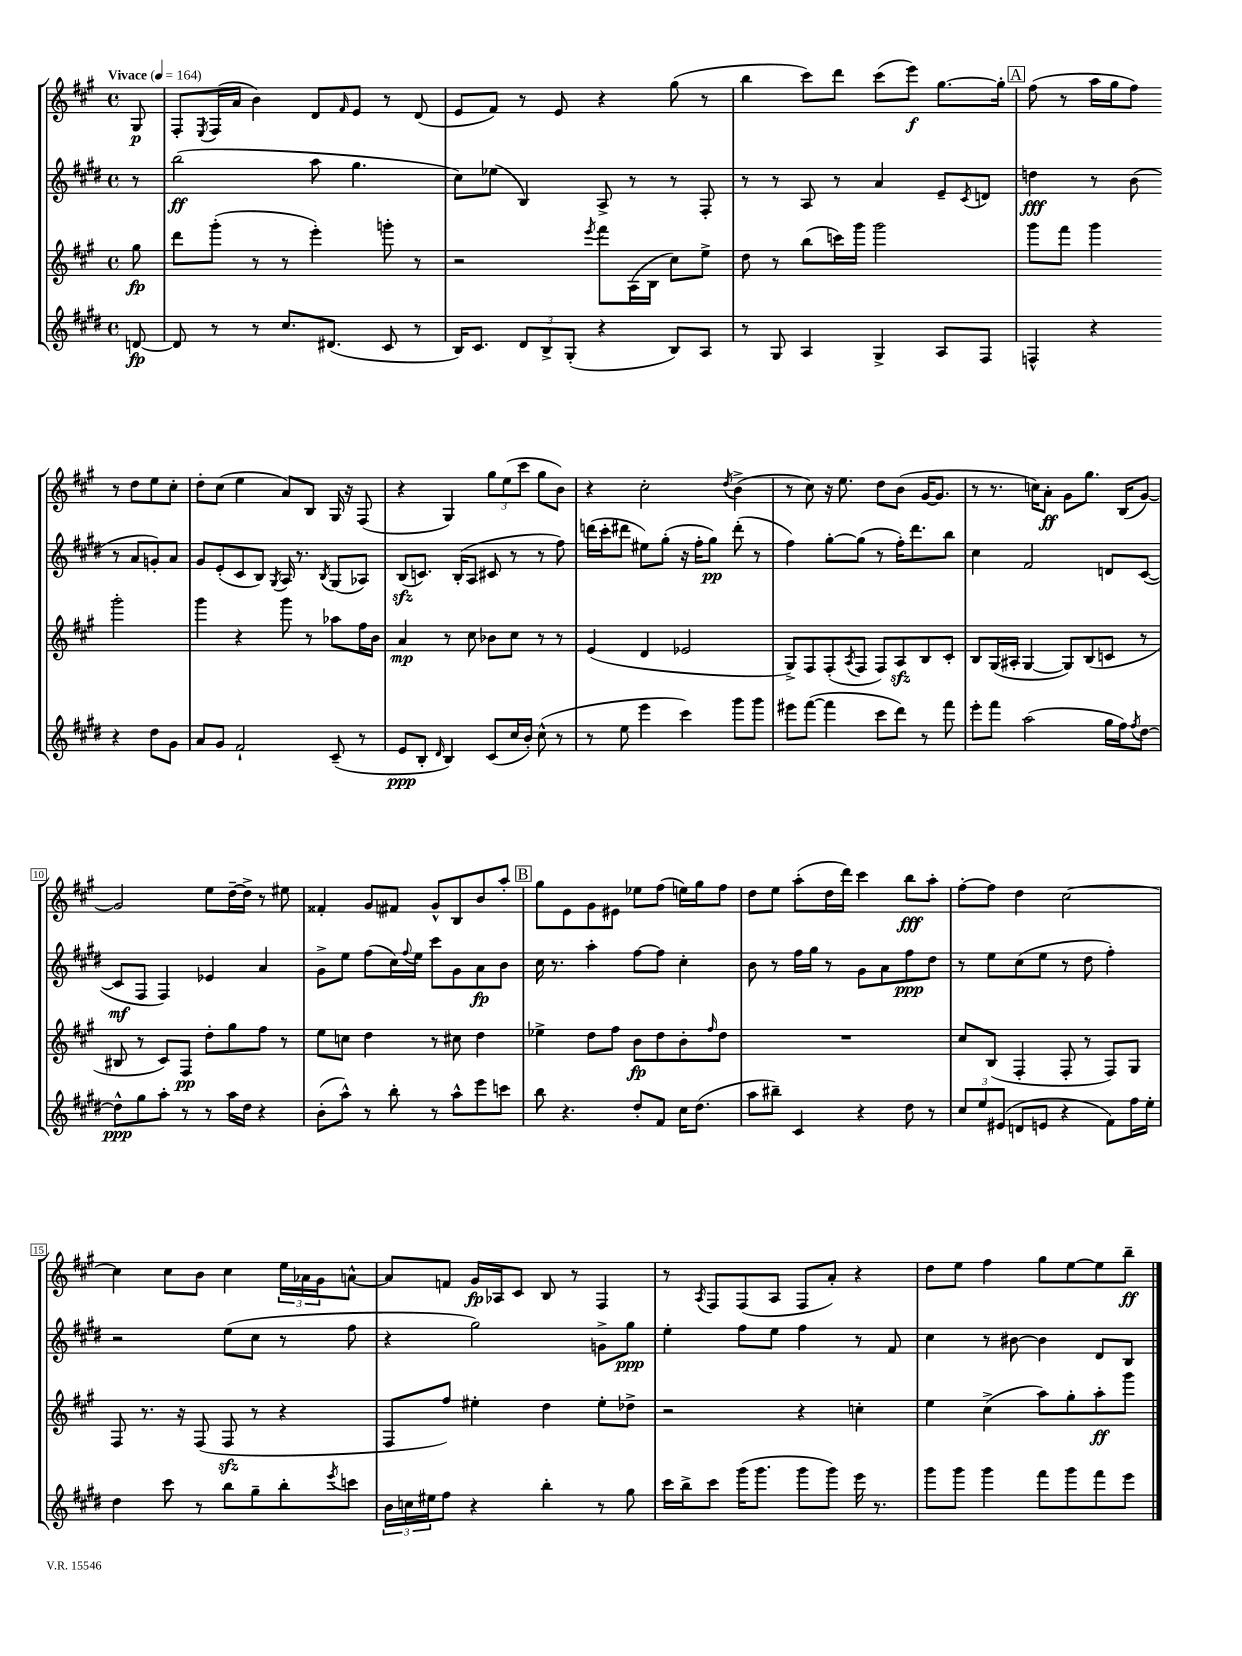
<<
\new StaffGroup <<
\new Staff = "s0" {
    \clef treble \key a \major \defaultTimeSignature \time 4/4 \partial 8 \tempo "Vivace" 4 = 164
    gis8\p |
    fis8-. \acciaccatura { e8 } fis16( a'16 b'4) d'8 \grace { fis'16 } e'8 r8 d'8( |
    e'8 fis'8) r8 e'8 r4 gis''8( r8 |
    b''4 cis'''8) d'''8 cis'''8( e'''8\f) gis''8.~ gis''16-. |
    \mark \markup { \box "A" } fis''8( r8 a''16 gis''16 fis''8) r8 d''8 e''8 cis''8-. |
    d''8-. cis''8( e''4 a'8) b8 gis16 r16 fis8( |
    r4 gis4) \tuplet 3/2 { gis''8 e''8( cis'''8 } gis''8 b'8) |
    r4 cis''2-. \acciaccatura { d''8 } b'4->( |
    r8 cis''8) r16 e''8. d''8 b'8( gis'16~ gis'8. |
    r8 r8. c''16) a'8-.\ff gis'8 gis''8. b16( gis'8~) |
    gis'2 e''8 d''16~-- d''16-> r8 eis''8 |
    fisis'4-. gis'8 fis'8 gis'8-^ b8 b'8 a''8-. |
    \mark \markup { \box "B" } gis''8 e'8 gis'8 eis'8 ees''8 fis''8( e''16) gis''16 fis''8 |
    d''8 e''8 a''8-.( d''16 d'''16) cis'''4 b''8\fff a''8-. |
    fis''8~-. fis''8 d''4 cis''2~ |
    cis''4 cis''8 b'8 cis''4 \tuplet 3/2 { e''16 aes'16 gis'16 } a'8~-^ |
    a'8 f'8 gis'16\fp aes16 cis'8 b8 r8 fis4 |
    r8 \acciaccatura { a8 } fis8 fis8( a8 fis8 a'8-.) r4 |
    d''8 e''8 fis''4 gis''8 e''8~ e''8 b''8--\ff \bar "|." |
}
\new Staff = "s1" {
    \clef treble \key e \major \defaultTimeSignature \time 4/4 \partial 8
    r8 |
    b''2\ff( a''8 gis''4. |
    cis''8) ees''8( b4) a8-> r8 r8 fis8-. |
    r8 r8 a8 r8 a'4 e'8-- \acciaccatura { cis'8 } d'8 |
    \mark \markup { \box "A" } d''4\fff r8 b'8( r8 a'8 g'8-.) a'8 |
    gis'8 e'8-.( cis'8 b8) \acciaccatura { gis8 } a16 r8. \acciaccatura { b8 } gis8( aes8) |
    b8\sfz( c'8.) b16-.( a8 cis'8 r8 r8 fis''8) |
    d'''16( cis'''16-. dis'''8 eis''8) gis''8-.( r16 fis''16-. gis''8\pp) dis'''8-.( r8 |
    fis''4) gis''8~-. gis''8( r8 fis''16-.) dis'''8. b''8 |
    cis''4 fis'2 d'8 cis'8~( |
    cis'8\mf fis8 fis4) ees'4 a'4 |
    gis'8-> e''8 fis''8( cis''16) \appoggiatura { fis''8 } e''16 cis'''8 gis'8 a'8\fp b'8 |
    \mark \markup { \box "B" } cis''16 r8. a''4-. fis''8~ fis''8 cis''4-. |
    b'8 r8 fis''16 gis''16 r8 gis'8 a'8 fis''8\ppp dis''8 |
    r8 e''8 cis''8( e''8 r8 dis''8 fis''4-.) |
    r2 e''8( cis''8 r8 fis''8 |
    r4 gis''2) g'8-> gis''8\ppp |
    e''4-. fis''8 e''8 fis''4 r8 fis'8 |
    cis''4 r8 bis'8~ bis'4 dis'8 b8 \bar "|." |
}
\new Staff = "s2" {
    \clef treble \key a \major \defaultTimeSignature \time 4/4 \partial 8
    gis''8\fp |
    d'''8 gis'''8-.( r8 r8 e'''4-.) g'''8-. r8 |
    r2 \acciaccatura { e'''8 } fis'''8 a16( b16 cis''8) e''8-> |
    d''8 r8 b''8( c'''16) gis'''16 gis'''2 |
    \mark \markup { \box "A" } gis'''8 fis'''8 gis'''4 gis'''2-. |
    gis'''4 r4 gis'''8 r8 aes''8 fis''16 b'16 |
    a'4\mp r8 cis''8 bes'8 cis''8 r8 r8 |
    e'4( d'4 ees'2 |
    gis8->) fis8 fis8-.( \acciaccatura { a8 } fis8 fis8) a8\sfz b8 cis'8-. |
    b8 gis16( ais16-. gis4~ gis8) b8( c'8 r8 |
    bis8 r8 cis'8) fis8\pp d''8-. gis''8 fis''8 r8 |
    e''8 c''8 d''4 r8 cis''8 d''4 |
    \mark \markup { \box "B" } ees''4-> d''8 fis''8 b'8\fp d''8 b'8-. \grace { fis''16 } d''8 |
    R1 |
    cis''8 b8( fis4-. fis8-. r8 fis8) gis8 |
    fis8 r8. r16 fis8( fis8\sfz r8 r4 |
    fis8 fis''8) eis''4-. d''4 eis''8-. des''8-> |
    r2 r4 c''4-. |
    e''4 cis''4->( a''8) gis''8-. a''8-.\ff gis'''8 \bar "|." |
}
\new Staff = "s3" {
    \clef treble \key e \major \defaultTimeSignature \time 4/4 \partial 8
    d'8~\fp |
    d'8 r8 r8 cis''8. dis'8.( cis'8 r8 |
    b16) cis'8. \tuplet 3/2 { dis'8 b8-> gis8-.( } r4 b8) a8 |
    r8 gis8 a4 gis4-> a8 fis8 |
    \mark \markup { \box "A" } f4-^ r4 r4 dis''8 gis'8 |
    a'8 gis'8 fis'2-! cis'8--( r8 |
    e'8\ppp b8-. \grace { dis'16 } b4) cis'8( cis''16 b'16-.) cis''8-^( r8 |
    r8 e''8 e'''4 cis'''4) gis'''8 gis'''8 |
    eis'''8 fis'''8~( fis'''4 cis'''8 dis'''8) r8 fis'''8 |
    e'''8-. fis'''8 a''2( gis''16 fis''16) \acciaccatura { fis''8 } dis''8~ |
    dis''8-^\ppp gis''8 a''8-. r8 r8 a''16 dis''16 r4 |
    b'8-.( a''8-^) r8 b''8-. r8 a''8-^ e'''8 c'''8 |
    \mark \markup { \box "B" } b''8 r4. dis''8-. fis'8 cis''16 dis''8.( |
    a''8 bis''8--) cis'4 r4 dis''8 r8 |
    \tuplet 3/2 { cis''8 e''8 eis'8( } d'8 e'8 r4 fis'8) fis''16 e''16-. |
    dis''4 cis'''8 r8 b''8 gis''8-- b''8-. \acciaccatura { e'''8 } c'''8 |
    \tuplet 3/2 { b'16 c''16 eis''16 } fis''8 r4 b''4-. r8 gis''8 |
    cis'''16 b''16-> cis'''8 gis'''16( gis'''8. gis'''8 gis'''8) e'''16 r8. |
    gis'''8 gis'''8 gis'''4 fis'''8 gis'''8 fis'''8 e'''8 \bar "|." |
}
>>
>>
\layout { \context { \Score \override BarNumber.stencil = #(make-stencil-boxer 0.1 0.3 ly:text-interface::print) } }
